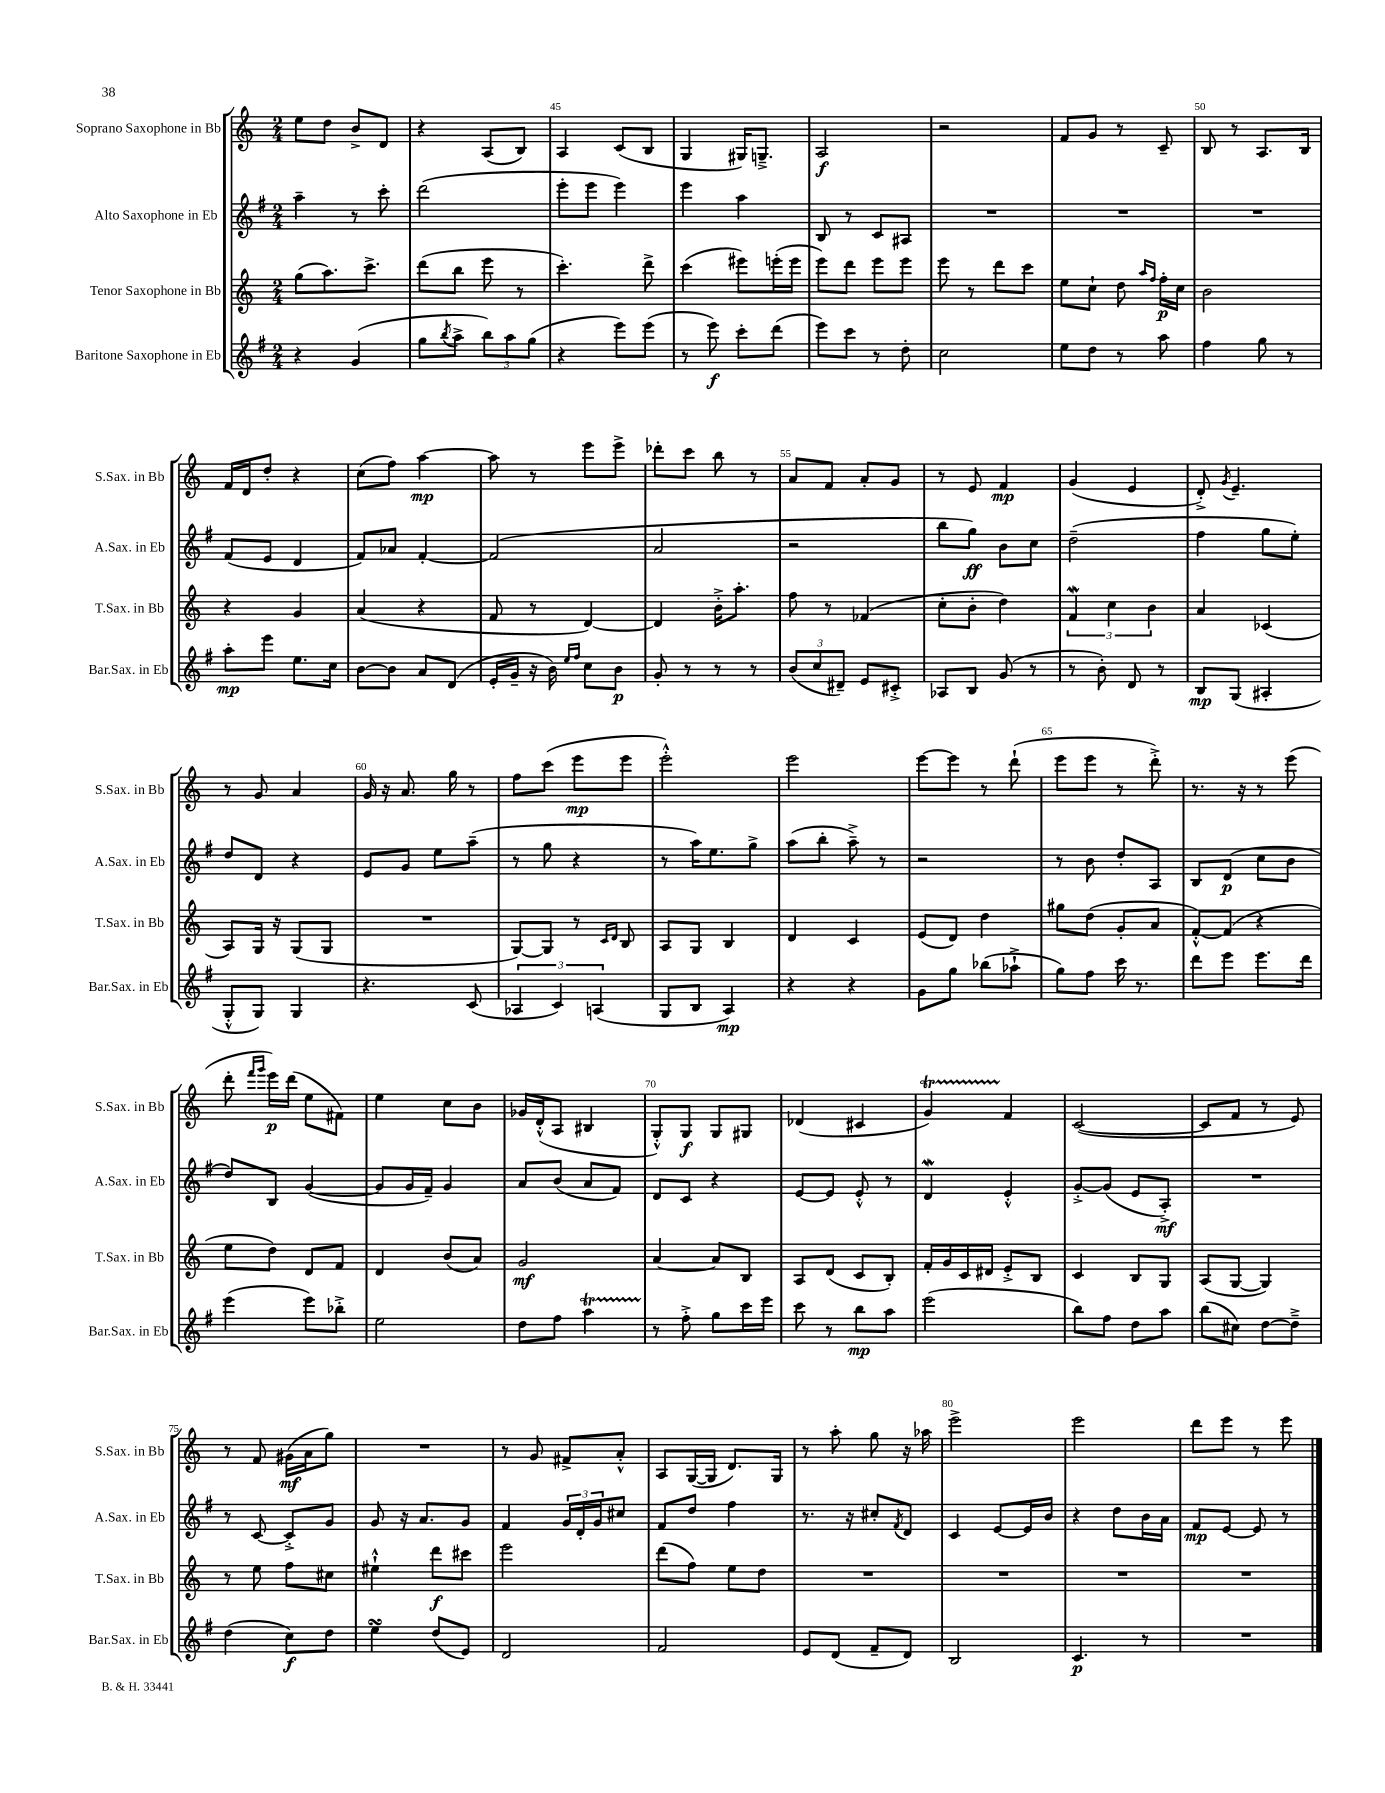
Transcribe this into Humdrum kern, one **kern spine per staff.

**kern	**dynam	**kern	**dynam	**kern	**dynam	**kern	**dynam
*part4	*part4	*part3	*part3	*part2	*part2	*part1	*part1
*staff4	*staff4	*staff3	*staff3	*staff2	*staff2	*staff1	*staff1
*I"Baritone Saxophone in Eb	*	*I"Tenor Saxophone in Bb	*	*I"Alto Saxophone in Eb	*	*I"Soprano Saxophone in Bb	*
*I'Bar.Sax. in Eb	*	*I'T.Sax. in Bb	*	*I'A.Sax. in Eb	*	*I'S.Sax. in Bb	*
*clefG2	*	*clefG2	*	*clefG2	*	*clefG2	*
*k[f#]	*	*k[]	*	*k[f#]	*	*k[]	*
*M2/4	*	*M2/4	*	*M2/4	*	*M2/4	*
=43	=43	=43	=43	=43	=43	=43	=43
4r	.	(8gg\L	.	4aa~\	.	8ee\L	.
.	.	8.aa\)	.	.	.	8dd\J	.
(4g/	.	.	.	8r	.	8b^/L	.
.	.	8.ccc^\J	.	.	.	.	.
.	.	.	.	8ccc'\	.	8d/J	.
=44	=44	=44	=44	=44	=44	=44	=44
8gg\L	.	(8ddd\L	.	(2ddd\	.	4r	.
8qbb/	.	.	.	.	.	.	.
8aa^\J	.	8bb\J	.	.	.	.	.
12bb\L)	.	8eee\	.	.	.	(8A/L	.
12aa\	.	.	.	.	.	.	.
.	.	8r	.	.	.	8B/J)	.
(12gg\J	.	.	.	.	.	.	.
=45	=45	=45	=45	=45	=45	=45	=45
4r	.	4.ccc'\)	.	8eee'\L	.	4A/	.
.	.	.	.	8eee\J	.	.	.
8eee\L)	.	.	.	4eee\)	.	(8c/L	.
(8eee\J	.	8ddd^\	.	.	.	8B/J	.
=46	=46	=46	=46	=46	=46	=46	=46
8r	.	(4ccc\	.	4eee\	.	4G/	.
8eee\)	f	.	.	.	.	.	.
8ccc'\L	.	8eee#X\L)	.	4aa\	.	16G#X/KL)	.
.	.	.	.	.	.	8.Gn~^/J	.
(8ddd\J	.	(16eeen'\L	.	.	.	.	.
.	.	16eee\JJ	.	.	.	.	.
=47	=47	=47	=47	=47	=47	=47	=47
8eee\L)	.	8eee\L)	.	8B/	.	2A/	f
8ccc\J	.	8ddd\J	.	8r	.	.	.
8r	.	8eee\L	.	8c/L	.	.	.
8dd'\	.	8eee\J	.	8A#X/J	.	.	.
=48	=48	=48	=48	=48	=48	=48	=48
2cc\	.	8eee\	.	2r	.	2r	.
.	.	8r	.	.	.	.	.
.	.	8ddd\L	.	.	.	.	.
.	.	8ccc\J	.	.	.	.	.
=49	=49	=49	=49	=49	=49	=49	=49
8ee\L	.	8ee\L	.	2r	.	8f/L	.
8dd\J	.	8cc`\J	.	.	.	8g/J	.
8r	.	8dd\	.	.	.	8r	.
.	.	16qqaa/LL	.	.	.	.	.
.	.	16qqff/JJ	.	.	.	.	.
8aa\	.	16ff'\LL	p	.	.	8c~/	.
.	.	16cc\JJ	.	.	.	.	.
=50	=50	=50	=50	=50	=50	=50	=50
4ff#\	.	2b\	.	2r	.	8B/	.
.	.	.	.	.	.	8r	.
8gg\	.	.	.	.	.	8.A/L	.
8r	.	.	.	.	.	.	.
.	.	.	.	.	.	16B/Jk	.
!!LO:LB:g=z
=51	=51	=51	=51	=51	=51	=51	=51
8aa'\L	mp	4r	.	(8f#/L	.	16f/LL	.
.	.	.	.	.	.	16d/J	.
8eee\J	.	.	.	8e/J	.	8dd'/J	.
8.ee\L	.	4g/	.	4d/	.	4r	.
16cc\Jk	.	.	.	.	.	.	.
=52	=52	=52	=52	=52	=52	=52	=52
[8b\L	.	(4a/	.	8f#/L)	.	(8cc\L	.
8b\J]	.	.	.	8a-X/J	.	8ff\J)	.
8a/L	.	4r	.	[4f#'/	.	[4aa\	mp
(8d/J	.	.	.	.	.	.	.
=53	=53	=53	=53	=53	=53	=53	=53
16e'/LL	.	8f/	.	(2f#/]	.	8aa\]	.
16g~/JJ	.	.	.	.	.	.	.
16r	.	8r	.	.	.	8r	.
16b\)	.	.	.	.	.	.	.
16qqee/LL	.	.	.	.	.	.	.
16qqff#/JJ	.	.	.	.	.	.	.
8cc\L	.	[4d/)	.	.	.	8eee\L	.
8b\J	p	.	.	.	.	8eee^\J	.
=54	=54	=54	=54	=54	=54	=54	=54
8g'/	.	4d/]	.	2a/	.	8ddd-X'\L	.
8r	.	.	.	.	.	8ccc\J	.
8r	.	16b'^\KL	.	.	.	8bb\	.
.	.	8.aa'\J	.	.	.	.	.
8r	.	.	.	.	.	8r	.
=55	=55	=55	=55	=55	=55	=55	=55
(12b/L	.	8ff\	.	2r	.	8a/L	.
12cc/	.	.	.	.	.	.	.
.	.	8r	.	.	.	8f/J	.
12d#X~/J)	.	.	.	.	.	.	.
8e/L	.	(4f-X/	.	.	.	8a'/L	.
8c#X'^/J	.	.	.	.	.	8g/J	.
=56	=56	=56	=56	=56	=56	=56	=56
8A-X/L	.	8cc'\L	.	8bb\L	.	8r	.
8B/J	.	8b'\J	.	8gg\J)	ff	8e/	.
(8g/	.	4dd\)	.	8b\L	.	4f/	mp
8r	.	.	.	8cc\J	.	.	.
=57	=57	=57	=57	=57	=57	=57	=57
8r	.	6fw/	.	(2dd~\	.	(4g/	.
8b'\)	.	.	.	.	.	.	.
.	.	6cc\	.	.	.	.	.
8d/	.	.	.	.	.	4e/	.
.	.	6b\	.	.	.	.	.
8r	.	.	.	.	.	.	.
=58	=58	=58	=58	=58	=58	=58	=58
8B/L	mp	4a/	.	4ff#\	.	8d'^/)	.
.	.	.	.	.	.	8qg/	.
(8G/J	.	.	.	.	.	4.e~/	.
4A#X'/	.	(4c-X/	.	8gg\L	.	.	.
.	.	.	.	8ee'\J)	.	.	.
!!LO:LB:g=z
=59	=59	=59	=59	=59	=59	=59	=59
8G'^^/L	.	8A/L)	.	8dd/L	.	8r	.
8G/J)	.	16G/Jk	.	8d/J	.	8g/	.
.	.	16r	.	.	.	.	.
4G/	.	(8G/L	.	4r	.	4a/	.
.	.	8G/J	.	.	.	.	.
=60	=60	=60	=60	=60	=60	=60	=60
4.r	.	2r	.	8e/L	.	16g/	.
.	.	.	.	.	.	16r	.
.	.	.	.	8g/J	.	8.a/	.
.	.	.	.	8ee\L	.	.	.
.	.	.	.	.	.	16gg\	.
(8c/	.	.	.	(8aa~\J	.	8r	.
=61	=61	=61	=61	=61	=61	=61	=61
6A-X/	.	[8G/L)	.	8r	.	8ff\L	.
.	.	8G/J]	.	8gg\	.	(8ccc\J	.
6c/)	.	.	.	.	.	.	.
.	.	8r	.	4r	.	8eee\L	mp
(6An/	.	.	.	.	.	.	.
.	.	16qqc/LL	.	.	.	.	.
.	.	16qqd/JJ	.	.	.	.	.
.	.	8B/	.	.	.	8eee\J	.
=62	=62	=62	=62	=62	=62	=62	=62
8G/L	.	8A/L	.	8r	.	2eee'^^\)	.
8B/J	.	8G/J	.	16aa\KL)	.	.	.
.	.	.	.	8.ee\	.	.	.
4A/)	mp	4B/	.	.	.	.	.
.	.	.	.	8gg^\J	.	.	.
=63	=63	=63	=63	=63	=63	=63	=63
4r	.	4d/	.	(8aa\L	.	2eee\	.
.	.	.	.	8bb'\J	.	.	.
4r	.	4c/	.	8aa~^\)	.	.	.
.	.	.	.	8r	.	.	.
=64	=64	=64	=64	=64	=64	=64	=64
8g\L	.	(8e/L	.	2r	.	[8eee\L	.
8gg\J	.	8d/J)	.	.	.	8eee\J]	.
(8bb-X\L	.	4dd\	.	.	.	8r	.
8aa-X`^\J	.	.	.	.	.	(8ddd`\	.
=65	=65	=65	=65	=65	=65	=65	=65
8gg\L)	.	8gg#X\L	.	8r	.	8eee\L	.
8ff#\J	.	(8dd\J	.	8b\	.	8eee\J	.
16ccc\	.	8g'/L	.	8dd'/L	.	8r	.
8.r	.	.	.	.	.	.	.
.	.	8a/J	.	8A/J	.	8ddd'^\)	.
=66	=66	=66	=66	=66	=66	=66	=66
8ddd\L	.	[8f'^^/L)	.	8B/L	.	8.r	.
8eee\J	.	(8f/J]	.	(8d/J	p	.	.
.	.	.	.	.	.	16r	.
8.eee\L	.	4r	.	8cc\L	.	8r	.
.	.	.	.	8b\J	.	(8eee\	.
16ddd\Jk	.	.	.	.	.	.	.
!!LO:LB:g=z
=67	=67	=67	=67	=67	=67	=67	=67
(4eee\	.	8ee\L	.	8dd/L)	.	8ddd'\	.
.	.	.	.	.	.	16qqfff/LL	.
.	.	.	.	.	.	16qqggg/JJ	.
.	.	8dd\J)	.	8B/J	.	16eee\LL)	p
.	.	.	.	.	.	(16ddd\JJ	.
8eee\L)	.	8d/L	.	([4g/	.	8ee\L	.
8bb-X'^\J	.	8f/J	.	.	.	8f#X\J)	.
=68	=68	=68	=68	=68	=68	=68	=68
2ee\	.	4d/	.	8g/L]	.	4ee\	.
.	.	.	.	16g/L	.	.	.
.	.	.	.	16f#~/JJ)	.	.	.
.	.	(8b/L	.	4g/	.	8cc\L	.
.	.	8a/J)	.	.	.	8b\J	.
=69	=69	=69	=69	=69	=69	=69	=69
8dd\L	.	2g/	mf	8a/L	.	16g-X/LL	.
.	.	.	.	.	.	(16d'^^/J	.
8ff#\J	.	.	.	(8b/J	.	8A/J	.
4aaT\	.	.	.	8a/L	.	4B#X/	.
.	.	.	.	8f#/J)	.	.	.
=70	=70	=70	=70	=70	=70	=70	=70
8r	.	[4a/	.	8d/L	.	8G'^^/L)	.
8ff#'^\	.	.	.	8c/J	.	8G/J	f
8gg\L	.	8a/L]	.	4r	.	8G/L	.
16ccc\L	.	8B/J	.	.	.	8G#X/J	.
16eee\JJ	.	.	.	.	.	.	.
=71	=71	=71	=71	=71	=71	=71	=71
8ccc\	.	8A/L	.	[8e/L	.	(4d-X/	.
8r	.	(8d/J	.	8e/J]	.	.	.
8bb\L	mp	8c/L	.	8e'^^/	.	4c#X/	.
8aa\J	.	8B'/J)	.	8r	.	.	.
=72	=72	=72	=72	=72	=72	=72	=72
(2eee\	.	16f'/LL	.	4dW/	.	4gT/)	.
.	.	16g/	.	.	.	.	.
.	.	16c/	.	.	.	.	.
.	.	16d#X/JJ	.	.	.	.	.
.	.	8e'^/L	.	4e'^^/	.	4f/	.
.	.	8B/J	.	.	.	.	.
=73	=73	=73	=73	=73	=73	=73	=73
8bb\L)	.	4c/	.	[8g'^/L	.	([2c/	.
8ff#\J	.	.	.	(8g/J]	.	.	.
8dd\L	.	8B/L	.	8e/L	.	.	.
8aa\J	.	8G/J	.	8A'^/J)	mf	.	.
=74	=74	=74	=74	=74	=74	=74	=74
(8bb\L	.	(8A/L	.	2r	.	8c/L]	.
8cc#X\J)	.	[8G/J	.	.	.	8f/J	.
[8dd\L	.	4G/])	.	.	.	8r	.
8dd~^\J]	.	.	.	.	.	8e/)	.
!!LO:LB:g=z
=75	=75	=75	=75	=75	=75	=75	=75
(4dd\	.	8r	.	8r	.	8r	.
.	.	8ee\	.	[8c/	.	8f/	.
8cc\L)	f	8ff\L	.	8c'^/L]	.	(16g#X\LL	mf
.	.	.	.	.	.	16a\J	.
8dd\J	.	8cc#X\J	.	8g/J	.	8gg\J)	.
=76	=76	=76	=76	=76	=76	=76	=76
4eesSSS\	.	4ee#X`^^\	.	8g/	.	2r	.
.	.	.	.	16r	.	.	.
.	.	.	.	8.a/L	.	.	.
(8dd/L	.	8ddd\L	f	.	.	.	.
8e/J)	.	8ccc#X\J	.	8g/J	.	.	.
=77	=77	=77	=77	=77	=77	=77	=77
2d/	.	2eee\	.	4f#/	.	8r	.
.	.	.	.	.	.	8g/	.
.	.	.	.	24g/LL	.	8f#X^/L	.
.	.	.	.	24d'/	.	.	.
.	.	.	.	24g/J	.	.	.
.	.	.	.	8cc#X/J	.	8a'^^/J	.
=78	=78	=78	=78	=78	=78	=78	=78
2f#/	.	(8ddd\L	.	8f#/L	.	8A/L	.
.	.	8ff\J)	.	8dd/J	.	([16G/L	.
.	.	.	.	.	.	16G/JJ]	.
.	.	8ee\L	.	4ff#\	.	8.d/L)	.
.	.	8dd\J	.	.	.	.	.
.	.	.	.	.	.	16G/Jk	.
=79	=79	=79	=79	=79	=79	=79	=79
8e/L	.	2r	.	8.r	.	8r	.
(8d/J	.	.	.	.	.	8aa'\	.
.	.	.	.	16r	.	.	.
8f#~/L	.	.	.	8cc#X'/L	.	8gg\	.
.	.	.	.	8qf#/	.	.	.
8d/J)	.	.	.	8d/J	.	16r	.
.	.	.	.	.	.	16aa-X\	.
=80	=80	=80	=80	=80	=80	=80	=80
2B/	.	2r	.	4c/	.	2eee^\	.
.	.	.	.	[8e/L	.	.	.
.	.	.	.	16e/L]	.	.	.
.	.	.	.	16b/JJ	.	.	.
=81	=81	=81	=81	=81	=81	=81	=81
4.c/	p	2r	.	4r	.	2eee\	.
.	.	.	.	8dd\L	.	.	.
8r	.	.	.	16b\L	.	.	.
.	.	.	.	16a\JJ	.	.	.
=82	=82	=82	=82	=82	=82	=82	=82
2r	.	2r	.	8f#/L	mp	8ddd\L	.
.	.	.	.	[8e/J	.	8eee\J	.
.	.	.	.	8e/]	.	8r	.
.	.	.	.	8r	.	8eee\	.
==	==	==	==	==	==	==	==
*-	*-	*-	*-	*-	*-	*-	*-
